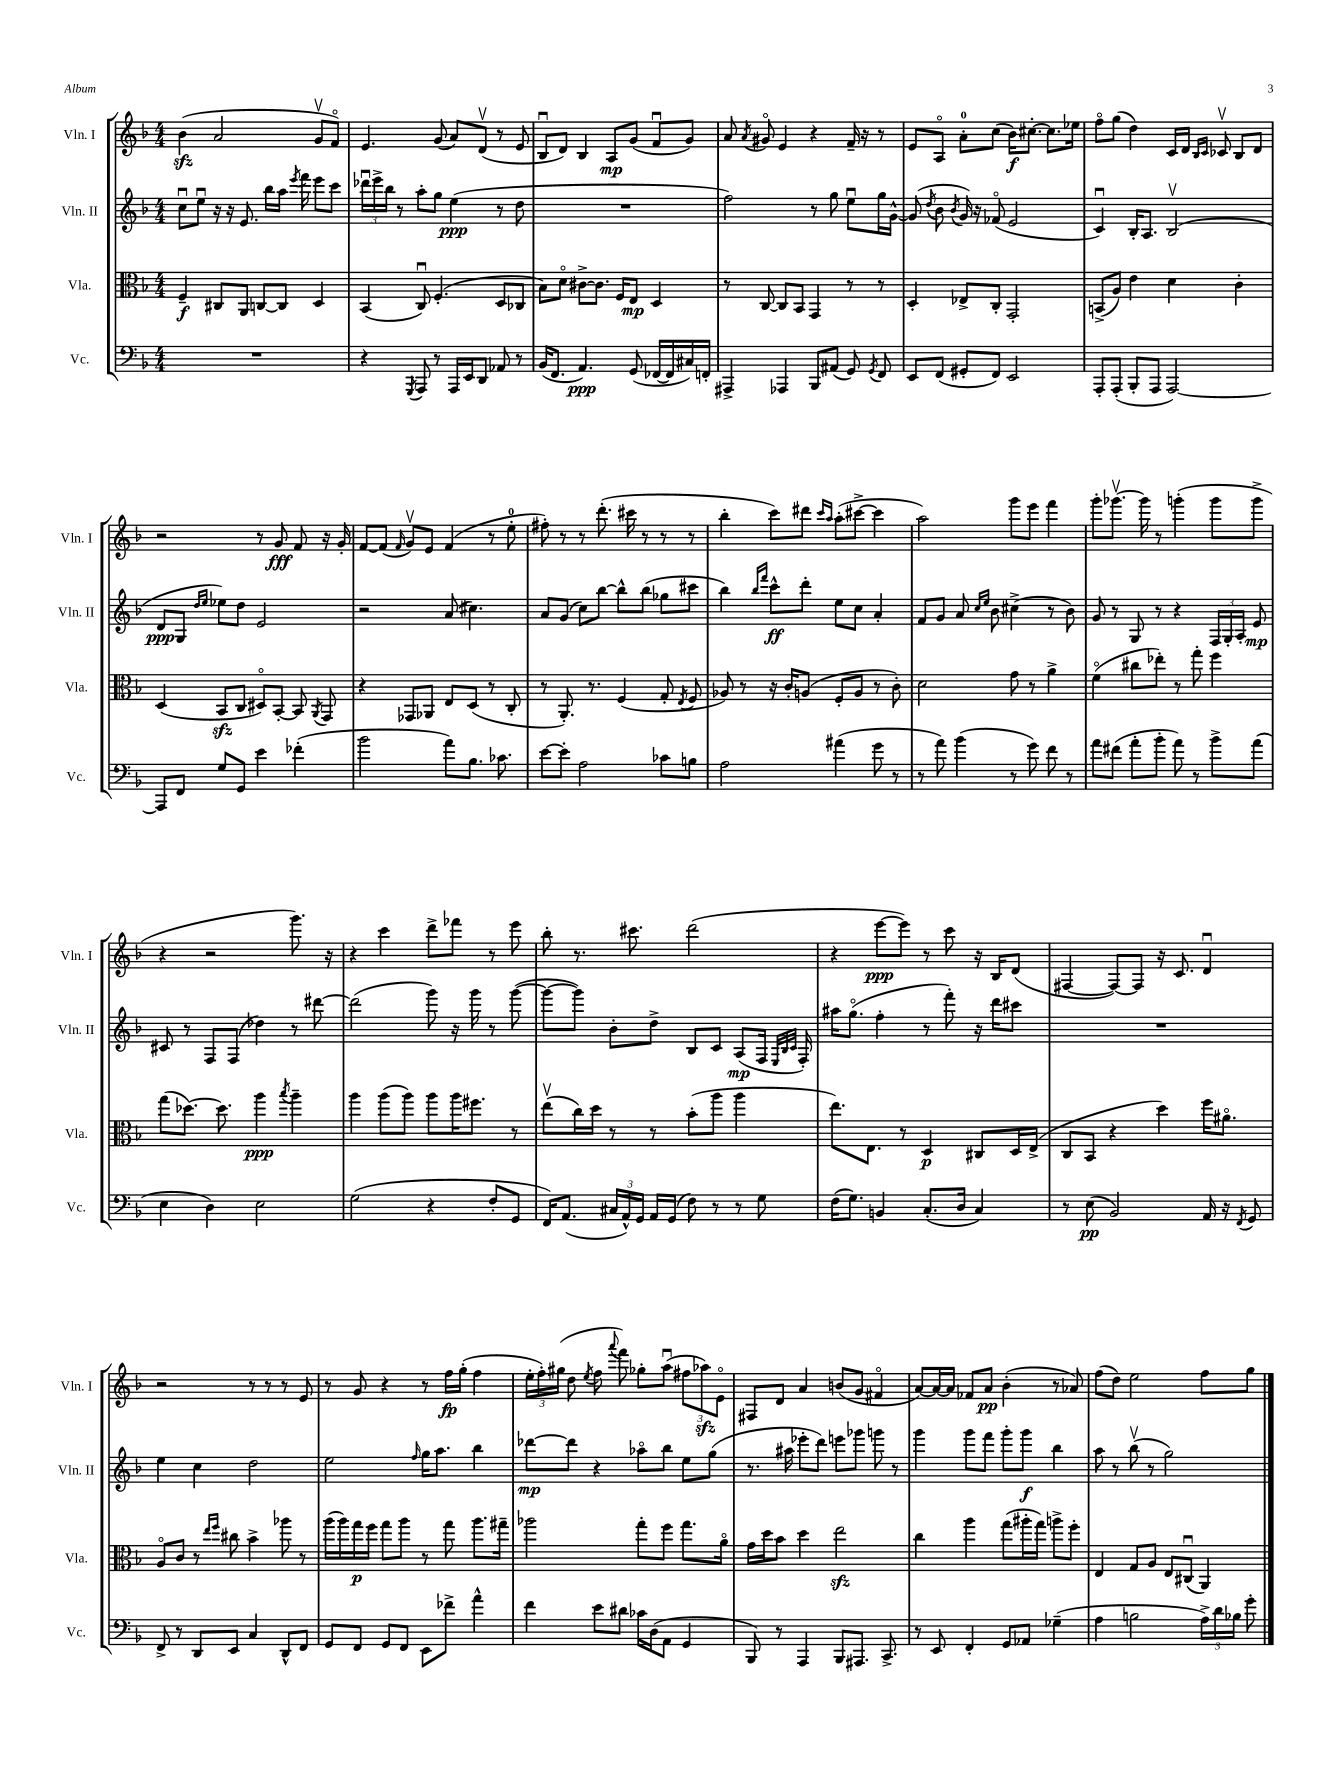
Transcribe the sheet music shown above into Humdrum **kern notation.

**kern	**kern	**kern	**kern
*staff4	*staff3	*staff2	*staff1
*clefF4	*clefC3	*clefG2	*clefG2
*k[b-]	*k[b-]	*k[b-]	*k[b-]
*M4/4	*M4/4	*M4/4	*M4/4
1r	4F~	8ccu	(4b-
.	.	8eeu	.
.	8C#	16r	2a
.	.	16r	.
.	8AA	8.e	.
.	[8C	.	.
.	.	16bb-	.
.	8C]	16aa	.
.	.	8qeee	.
.	.	16fff	.
.	4D	8eee	8gv
.	.	8ccc	8fo)
=	=	=	=
4r	(4BB-	24ddd-u	4.e
.	.	24eee^	.
.	.	24bb-	.
.	.	8r	.
8qGGG	.	.	.
8AAA	8Cu)	8aa'	.
8r	(4.F'	8gg	(8g
16AAA	.	(4ee	8a)
16EE	.	.	.
8DD	.	.	(8dv
8AA-	8D	8r	8r
8r	8C-	8dd	8e
=	=	=	=
(16BB-	8B-)	1r	8B-u
8.FF	.	.	.
.	8do	.	8d)
4.AA)	[8c#^	.	4B-
.	8.c#]	.	.
.	.	.	8A
.	16F	.	.
(8GG	8E	.	(8g
[16FF-	4D	.	8fu
16FF-]	.	.	.
16C#)	.	.	8g)
16FF'	.	.	.
=	=	=	=
4AAA#^	8r	2ff)	8a
.	.	.	8qa
.	[8C	.	8g#o
4AAA-	8C]	.	4e
.	8BB-	.	.
8BBB-	4GG	8r	4r
(8AA#	.	8gg	.
8GG)	8r	8eeu	16f~
.	.	.	16r
8qGG	.	.	.
8FF	8r	16gg	8r
.	.	[16g^^	.
=	=	=	=
8EE	4D'	(8g]	8e
.	.	8qdd	.
(8FF	.	8b-	8Ao
.	.	8qb-	.
8GG#'	8E-^	16g)	8a'
.	.	16r	.
8FF)	8C'	(8f-o	(8cc
2EE	2GG'	2e	16b-)
.	.	.	[8.cc#'
.	.	.	8.cc#]
.	.	.	16ee-
=	=	=	=
8AAA'	(8BB^	4cu)	8ffo
(8AAA'	8A)	.	(8gg
8BBB-'	4e	16B-'	4dd)
.	.	8.A	.
8AAA	.	.	.
[2AAA)	4d	(2B-v	16c
.	.	.	16d
.	.	.	16qqB-
.	.	.	16qqc
.	.	.	8c-v
.	4c'	.	8B-
.	.	.	8d
=	=	=	=
8AAA]	(4D	8d	2r
8FF	.	8G	.
.	.	16qqdd	.
.	.	16qqee	.
8G	8BB-	8ee-)	.
8GG	8C	8dd	.
4e	8D#o)	2e	8r
.	[8BB-'	.	8g
(4f-'	8BB-]	.	8f
.	8qAA	.	.
.	8GG	.	16r
.	.	.	16g'
=	=	=	=
2b-	4r	2r	[8f
.	.	.	(8f]
.	.	.	16qqf
.	8GG-	.	8gv)
.	8AA-	.	8e
8a)	8E	(8a	(4f
8.B-	(8D	4.cc#)	.
.	8r	.	8r
8.c-	.	.	.
.	8C'	.	8ee'
=	=	=	=
[8e	8r	8a	8ff#')
8e']	8.AA')	(8g	8r
2A	.	8cc)	8r
.	8.r	.	.
.	.	[8bb-	(8.ddd'
.	(4F	8bb-^^]	.
.	.	.	16ccc#
.	.	(8bb-	8r
8c-	8G'	8gg-	8r
.	8qE	.	.
8B	8F	8ccc#	8r
=	=	=	=
2A	8A-)	4bb-)	4bb-'
.	8r	.	.
.	.	16qqbb-	.
.	.	16qqfff	.
.	16r	8ccc^^	8ccc)
.	16c'	.	.
.	(8A	8ddd'	8ddd#
.	.	.	16qqccc
.	.	.	16qqaa
(4a#	8F'	8ee	(8aa'
.	8A	8cc	[8ccc#^
8g	8r	4a'	4ccc#]
8r	8c')	.	.
=	=	=	=
8r	2d	8f	2aa)
8a)	.	8g	.
(4b-	.	8a	.
.	.	16qqcc	.
.	.	16qqee	.
.	.	8b-	.
8r	8g	(4cc#^	8ggg
8g)	8r	.	8eee
8f	4a^	8r	4fff
8r	.	8b-)	.
=	=	=	=
8a	(4fo	8g	8ggg'
(8f#	.	8r	[8.ggg-v
8a'	8cc#	8G	.
.	.	.	16ggg-]
8b-'	8ee-')	8r	8r
8a)	8r	4r	(4ggg'
8r	8gg'	.	.
8b-^	4ff	24F	8ggg
.	.	24G'	.
.	.	24A'	.
(8a	.	8e	8ggg^
=	=	=	=
4E	(8gg	8c#	4r
.	[8.dd-)	8r	.
4D)	.	8F	2r
.	8.dd-]	.	.
.	.	(8F	.
2E	4aa	4dd-)	.
.	8qbb-	.	.
.	4aa~	8r	8.ggg)
.	.	[8ddd#	.
.	.	.	16r
=	=	=	=
(2G	4aa	(2ddd#]	4r
.	(8aa	.	4ccc
.	8aa)	.	.
4r	8aa	8ggg)	8ddd^
.	16aa	16r	8fff-
.	8.ff#	16ggg	.
8F'	.	8r	8r
8GG	8r	([8ggg	8eee
=	=	=	=
16FF)	(8eev	8ggg_	8bb-'
(8.AA	.	.	.
.	16cc)	8ggg])	8.r
.	16dd	.	.
24C#	8r	8b-'	.
24AA^^)	.	.	.
.	.	.	8.ccc#
24GG	.	.	.
16AA	8r	8dd^	.
(16GG	.	.	.
8F)	(8b-'	8B-	(2ddd
8r	8aa	8c	.
8r	4aa	(8A	.
8G	.	16F	.
.	.	32qqE	.
.	.	32qqB-	.
.	.	32qqc	.
.	.	16F')	.
=	=	=	=
(16F	8.ee)	16aa#	4r
8.G)	.	(8.ggo	.
.	8.E	.	.
4BB	.	4ff'	[8eee
.	8r	.	8eee])
(8.C'	4D	8r	8r
.	.	8fff')	8ccc
16D	.	.	.
4C)	8C#	16r	16r
.	.	16ddd	16B-
.	16D	8ccc#	(8d
.	(16E^	.	.
=	=	=	=
8r	8C	1r	[4F#
(8E	8BB-	.	.
2BB-)	4r	.	8F#_)
.	.	.	8F#]
.	4dd)	.	16r
.	.	.	8.c
16AA	16ff	.	4du
16r	8.a#o	.	.
8qFF	.	.	.
8GG	.	.	.
=	=	=	=
8FF^	8Ao	4ee	2r
8r	8c	.	.
8DD	8r	4cc	.
.	16qqee	.	.
.	16qqff	.	.
8EE	8cc#	.	.
4C	4b-^	2dd	8r
.	.	.	8r
8DD^^	8aa-	.	8r
8FF	8r	.	8e
=	=	=	=
8GG	(16aa	2ee	8r
.	16aa)	.	.
8FF	16gg	.	8g
.	16ff	.	.
8GG	8gg	.	4r
8FF	8aa	.	.
.	.	16qqff	.
8EE	8r	16gg	8r
.	.	8.aa	.
8f-^	8gg	.	16ff
.	.	.	(16gg'
4a^^	8.aa	4bb-	4ff
.	16gg#~	.	.
=	=	=	=
4f	2aa-	[8ddd-	24ee'
.	.	.	24ff')
.	.	.	(24gg#
.	.	8ddd-]	8dd
.	.	.	8qee
8e	.	4r	8ff
.	.	.	8qqaaa
8d#	.	.	8fff)
16c-	8gg'	8aa-o	8gg-'
(16D	.	.	.
8AA	8ff	8bb-	(8aau
4GG	8.gg	8ee	12ff#
.	.	.	12aa-)
.	.	(8gg	.
.	.	.	12eo
.	16ao	.	.
=	=	=	=
8BBB-)	16g	8.r	8F#
.	16dd	.	.
8r	8b-	.	8d
.	.	16aa#	.
4AAA	4dd	8eee-'	4a
.	.	8ddd)	.
8BBB-	2ee	8eee	(8b
8.AAA#	.	8ggg-	8g
.	.	8ggg	4f#o
8.CC^	.	.	.
.	.	8r	.
=	=	=	=
8r	4cc	4ggg	[8a)
8EE	.	.	16a_
.	.	.	16a]
4FF'	4aa	8ggg	8f-
.	.	8fff	8a
8GG	(8gg	8ggg'	(4b-'
8AA-	16aa#'	8ggg	.
.	16gg)	.	.
(4G-~	8aa^	4bb-	8r
.	8ff'	.	8a-)
=	=	=	=
4A	4E	8aa	(8ff
.	.	8r	8dd)
2B	8G	(8bb-v	2ee
.	8A	8r	.
.	8E	2gg)	.
.	(8C#u	.	.
24A^)	4AA)	.	8ff
24d	.	.	.
24B-	.	.	.
8g'	.	.	8gg
==	==	==	==
*-	*-	*-	*-
